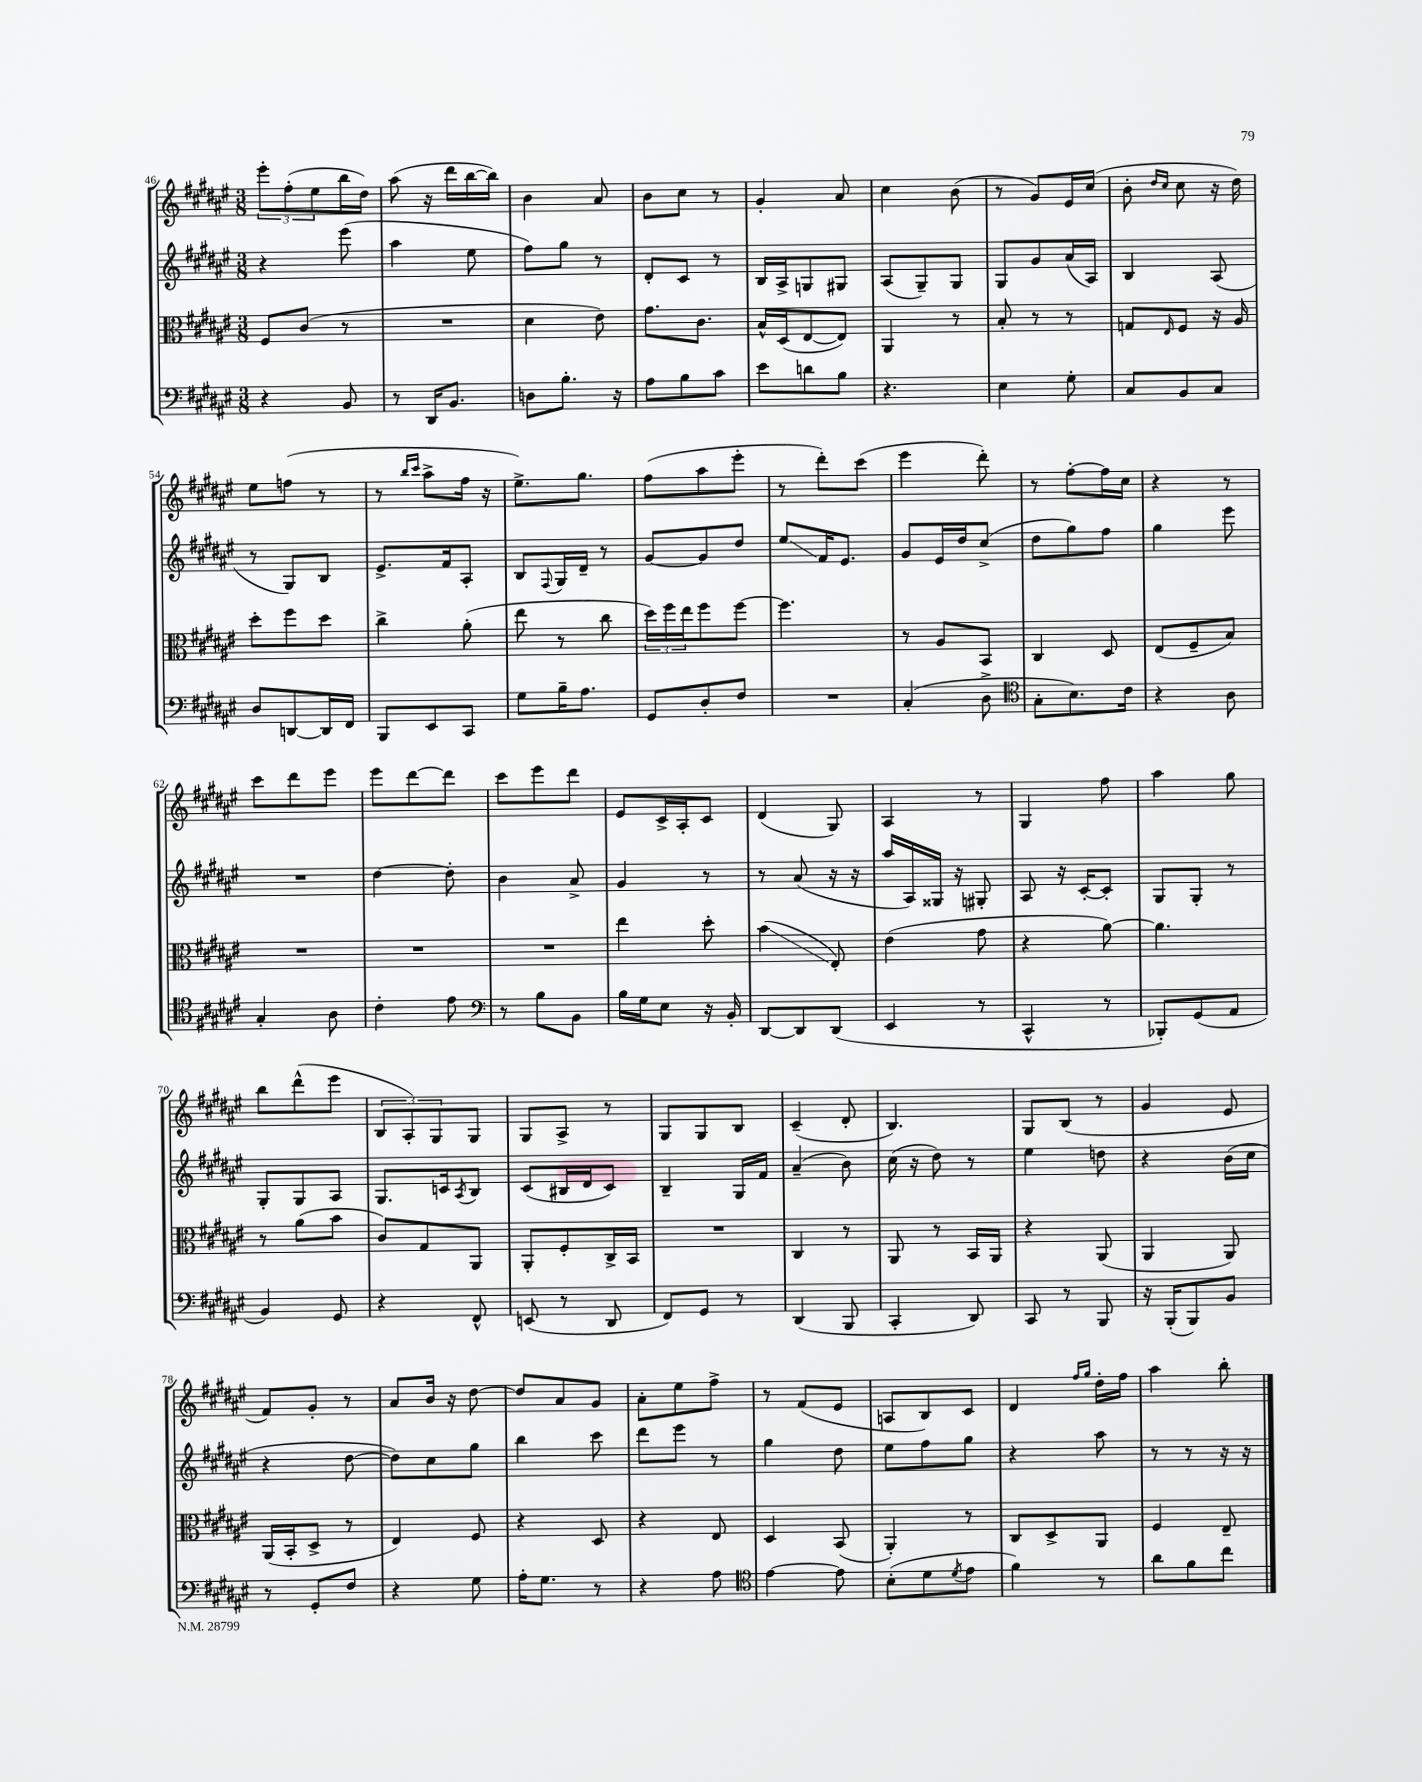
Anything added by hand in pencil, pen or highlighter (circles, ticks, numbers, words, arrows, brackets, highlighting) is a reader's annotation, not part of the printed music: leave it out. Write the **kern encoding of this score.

**kern	**kern	**kern	**kern
*staff4	*staff3	*staff2	*staff1
*clefF4	*clefC3	*clefG2	*clefG2
*k[f#c#g#d#a#e#]	*k[f#c#g#d#a#e#]	*k[f#c#g#d#a#e#]	*k[f#c#g#d#a#e#]
*M3/8	*M3/8	*M3/8	*M3/8
4r	8F#/L	4r	12eee#'\L
.	.	.	(12ff#'\
.	(8c#/J	.	.
.	.	.	12ee#\
8BB/	8r	(8eee#\	16bb\L
.	.	.	16dd#\JJ)
=	=	=	=
8r	4.r	4aa#\	(8aa#\
16DD#/LK	.	.	16r
8.BB/J	.	.	16ddd#\LL
.	.	8ee#\	[16bb\
.	.	.	16bb\]JJ)
=	=	=	=
8D\L	4d#\	8ff#\L)	4b\
8.B'\J	.	8gg#\J	.
.	8e#\)	8r	8a#/
16r	.	.	.
=	=	=	=
8A#\L	8.g#\L	8d#'/L	8b\L
8B\	.	8c#/J	8cc#\J
.	8.c#\J	.	.
8c#\J	.	8r	8r
=	=	=	=
8e#\L	16B^^/LL	16B/LL	4g#'/
.	(16D#/J	16A#^/J	.
8d\	[8E#/	8G/	.
8B\J	8E#/]J)	8G#/J	8a#/
=	=	=	=
4.r	4AA#/	(8A#/L	4cc#\
.	.	8G#~/)	.
.	8r	8G#/J	(8b\
=	=	=	=
4E#\	8B'/	8G#/L	8r
.	8r	8g#/	8g#/L)
8G#'\	8r	(16a#/L	16e#/L
.	.	16A#/JJ)	(16cc#/JJ
=	=	=	=
8C#/L	8G/L	4B/	8b'\
.	.	.	16qqdd#/LL
.	16qqE#/	.	16qqcc#/JJ
8BB/	8F#/J	.	8cc#\
8C#/J	16r	(8A#/	16r
.	16A#/	.	16dd#\)
=	=	=	=
8D#/L	8dd#'\L	8r	8ee#\L
[8DD/	8ff#\	8G#/L)	(8ff\J
16DD/]L	8dd#\J	8B/J	8r
16FF#/JJ	.	.	.
=	=	=	=
8BBB/L	4cc#^\	8.e#^/L	8r
.	.	.	16qqbb/LL
.	.	.	16qqccc#/JJ
8EE#/	.	.	8aa#^\L
.	.	16f#/k	.
8CC#/J	(8a#'\	8A#'/J	16ff#\Jk
.	.	.	16r
=	=	=	=
8G#\L	8ee#\	8B/L	8.ee#^\L)
.	.	8qqF#/	.
16B~\K	8r	16G#/L	.
8.A#\J	.	16d#~/JJ	8.gg#\J
.	8cc#\	8r	.
=	=	=	=
8GG#/L	24dd#\LL)	[8g#/L	(8ff#\L
.	24ff#\	.	.
.	24ee#\J	.	.
8D#'/	8ff#\	8g#/]	8aa#\
8F#/J	[8ff#\J	8dd#/J	8eee#'\J
=	=	=	=
4.r	4.ff#\]	8ee#/L	8r
.	.	16f#/K	8ddd#'\L)
.	.	8.e#/J	.
.	.	.	(8ccc#\J
=	=	=	=
(4C#'/	8r	8g#/L	4eee#\
.	8A#/L	16e#/L	.
.	.	16dd#/J	.
8D#^\	8BB/J	(8cc#^/J	8ddd#'\)
=	=	=	=
*clefC4	*	*	*
8G#'\L	4C#/	8dd#\L	8r
8.B\)	.	8gg#\)	[8ff#'\L
.	8D#/	8ff#\J	16ff#\]L
16c#\Jk	.	.	16cc#\JJ
=	=	=	=
4r	(8E#/L	4gg#\	4r
.	8F#~/	.	.
8A#\	8B/J)	8eee#\	8r
=	=	=	=
4G#'/	4.r	4.r	8ccc#\L
.	.	.	8ddd#\
8A#\	.	.	8eee#\J
=	=	=	=
4c#'\	4.r	[4dd#\	8eee#\L
.	.	.	[8ddd#\
8e#\	.	8dd#'\]	8ddd#\]J
=	=	=	=
*clefF4	*	*	*
8r	4.r	4b\	8ccc#\L
8B\L	.	.	8eee#\
8BB\J	.	8a#^/	8ddd#\J
=	=	=	=
16B\LL	4ee#\	4g#/	8e#/L
16G#\J	.	.	.
8E#\J	.	.	16c#^/L
.	.	.	16A#'/J
16r	8dd#'\	8r	8c#/J
16BB'/	.	.	.
=	=	=	=
[8DD#/L	(4b\	8r	(4d#/
8DD#/]	.	(8a#/	.
(8DD#/J	8E#'/)	16r	8G#/)
.	.	16r	.
=	=	=	=
4EE#/	(4e#\	16aa#/LL	4A#/
.	.	16A#/)	.
.	.	16G##/JJ	.
.	.	16r	.
8r	8g#\	8G#'/	8r
=	=	=	=
4CC#^^/	4r	8A#/	4G#/
.	.	16r	.
.	.	[16c#'/LK	.
8r	[8a#\)	8c#'/]J	8ff#\
=	=	=	=
8BBB-'/L)	4.a#\]	8G#/L	4aa#\
(8GG#/	.	8G#'/J	.
8AA#/J	.	8r	8gg#\
=	=	=	=
4BB/)	8r	8G#'/L	8bb\L
.	(8a#\L	8G#/	(8ddd#^^\
8GG#/	8b\J	8A#/J	8eee#\J
=	=	=	=
4r	8c#/L)	8.G#/L	12B/L
.	.	.	12A#'/)
.	8G#/	.	.
.	.	.	12G#/
.	.	16c/k	.
.	.	8qA#/	.
8FF#^^/	8AA#/J	8B/J	8G#/J
=	=	=	=
(8EE/	8AA#'/L	(8c#/L	8G#/L
8r	8F#'/	16B#/L	8A#^/J
.	.	16d#/J	.
8DD#/	16C#^/L	8c#/J)	8r
.	16BB/JJ	.	.
=	=	=	=
8FF#/L)	4.r	4B~/	8G#/L
8GG#/J	.	.	8G#/
8r	.	16G#/LL	8B/J
.	.	16f#/JJ	.
=	=	=	=
(4DD#/	4C#/	(4a#~/	(4c#~/
8BBB/	8r	8b\)	8d#'/
=	=	=	=
4CC#'/	8AA#/	(16cc#\	4.B/)
.	.	16r	.
.	8r	8dd#\)	.
8DD#/)	16BB/LL	8r	.
.	16AA#/JJ	.	.
=	=	=	=
8CC#/	4r	4ee#\	8G#/L
8r	.	.	(8B/J
8BBB/	(8AA#/	8dd\	8r
=	=	=	=
16r	4AA#/	4r	4g#/
(16BBB'/LK	.	.	.
8BBB/)	.	.	.
8BB/J	8AA#/)	(16b\LL	8e#/
.	.	16cc#\JJ	.
=	=	=	=
8r	(16AA#/LL	4r	8f#/L)
.	16BB'/J	.	.
8GG#'/L	8D#^/J	.	8g#'/J
8F#/J	8r	[8dd#\	8r
=	=	=	=
4r	4E#/)	8dd#\]L)	8a#/L
.	.	8cc#\	16b/Jk
.	.	.	16r
8G#\	8F#/	8gg#\J	[8dd#\
=	=	=	=
16A#'\LK	4r	4bb\	8dd#/]L
8.G#\J	.	.	.
.	.	.	8a#/
8r	8D#/	8ccc#\	8g#/J
=	=	=	=
4r	4r	8ddd#\L	8a#'\L
.	.	8eee#\J	8ee#\
8A#\	8E#/	8r	8ff#^\J
=	=	=	=
*clefC4	*	*	*
[4e#\	4D#/	4gg#\	8r
.	.	.	(8f#/L
8e#\]	(8BB/	8dd#\	8e#/J
=	=	=	=
(8B'\L	4AA#'/)	8ee#\L	8A/L
8d#\	.	8ff#\	8B/)
8qd#/	.	.	.
8e#\J	8r	8gg#\J	8c#/J
=	=	=	=
4f#\)	8C#/L	4r	4d#/
.	8D#^/	.	.
.	.	.	16qqff#/LL
.	.	.	16qqgg#/JJ
8r	8AA#/J	8aa#\	16dd#'\LL
.	.	.	16ff#\JJ
=	=	=	=
8a#\L	4F#/	8r	4aa#\
8f#\	.	8r	.
8cc#\J	8E#~/	16r	8bb'\
.	.	16r	.
==	==	==	==
*-	*-	*-	*-
